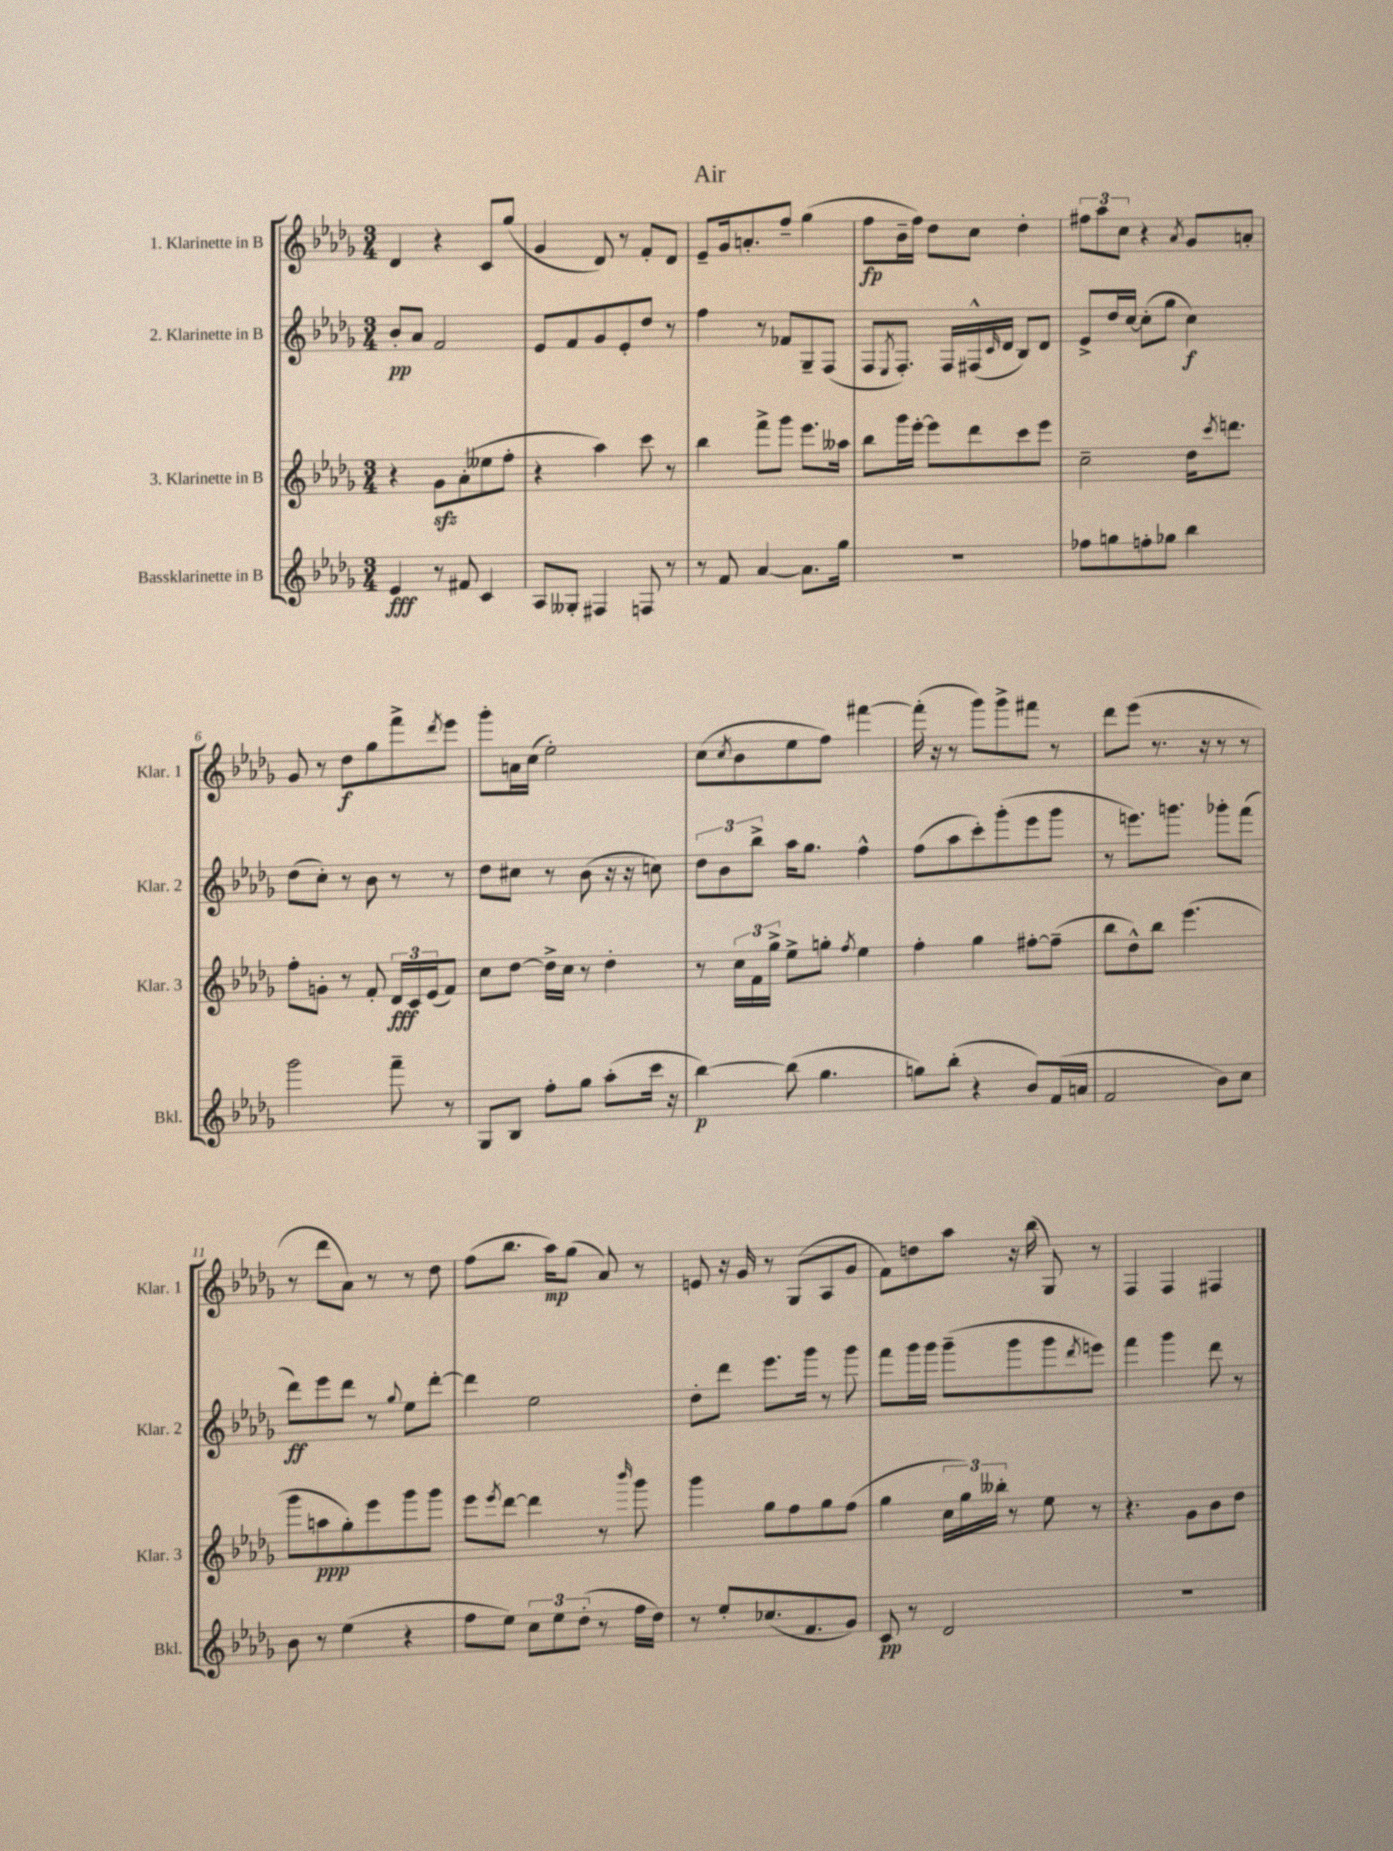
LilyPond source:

\header { title = "Air" }
<<
\new StaffGroup <<
\new Staff = "s0" \with { instrumentName = "1. Klarinette in B" shortInstrumentName = "Klar. 1" } {
    \clef treble \key des \major \numericTimeSignature \time 3/4
    des'4 r4 c'8 ges''8( |
    ges'4 des'8) r8 f'8-. des'8 |
    ees'8-- ges'16 a'8.-. f''8-- ges''4( |
    f''8\fp bes'16-- f''16) des''8 c''8 des''4-. |
    \tuplet 3/2 { fis''8 aes''8 c''8 } r4 \acciaccatura { aes'8 } ges'8 a'8-. |
    ges'8 r8 des''8\f ges''8 f'''8-> \acciaccatura { des'''8 } ees'''8 |
    ges'''8-. a'16 c''16( ees''2-.) |
    c''8( \acciaccatura { c''8 } bes'8 ees''8 f''8) fis'''4~ |
    fis'''16-.( r16 r8 ges'''8) ges'''8-> fis'''8 r8 |
    des'''8 ees'''8( r8. r16 r8 r8 |
    r8 des'''8 aes'8) r8 r8 des''8 |
    f''8( bes''8. aes''16\mp) ges''8( aes'8) r8 |
    e'8 r16 ges'16 r8 ges8( aes8 ges'8 |
    f'8) d''8 aes''8 r16 bes''16( ges8) r8 |
    f4 f4 fis4 \bar "|." |
}
\new Staff = "s1" \with { instrumentName = "2. Klarinette in B" shortInstrumentName = "Klar. 2" } {
    \clef treble \key des \major \numericTimeSignature \time 3/4
    bes'8-.\pp aes'8 f'2 |
    ees'8 f'8 ges'8 ees'8-. des''8 r8 |
    f''4 r8 fes'8 ges8-- f8( |
    f8 \acciaccatura { ees8 } f8.-.) f16 fis16-^( \grace { c'16 } des'16 bes8) des'8 |
    ees'8-> des''16 c''16~ c''8-.( ges''8 c''4\f) |
    des''8( c''8-.) r8 bes'8 r8 r8 |
    des''8 cis''8 r8 bes'8( r16 r16 c''8) |
    \tuplet 3/2 { des''8 bes'8 bes''8-> } aes''16 ges''8. f''4-^ |
    f''8( aes''8 c'''8-.) ges'''8-.( ees'''8 ges'''8 |
    r8 e'''8.) g'''8. ges'''8-. f'''8( |
    des'''8\ff) ees'''8 des'''8 r8 \appoggiatura { ges''8 } ees''8 des'''8~-. |
    des'''4 ees''2 |
    des''8-. des'''8 ees'''8. ges'''16 r8 ges'''8 |
    f'''8 ges'''16 ges'''16 ges'''8--( ges'''8 ges'''8 \acciaccatura { des'''8 } e'''8) |
    f'''4 ges'''4 des'''8 r8 \bar "|." |
}
\new Staff = "s2" \with { instrumentName = "3. Klarinette in B" shortInstrumentName = "Klar. 3" } {
    \clef treble \key des \major \numericTimeSignature \time 3/4
    r4 ges'8\sfz aes'8-.( eeses''8 f''8-. |
    r4 aes''4) c'''8 r8 |
    bes''4 f'''8-> ges'''8 ees'''8. aeses''16 |
    bes''8 ges'''16 ees'''16~-. ees'''8 des'''8 c'''8 ees'''8 |
    c''2-- des''16 \acciaccatura { c'''8 } d'''8. |
    f''8-. g'8-. r8 f'8-. \tuplet 3/2 { des'16\fff c'16 ees'16( } f'8) |
    c''8 des''8~ des''16-> c''16 r8 des''4-. |
    r8 \tuplet 3/2 { c''16 f'16 ges''16-> } ees''8-> g''8-. \acciaccatura { f''8 } ees''4 |
    f''4-. ges''4 fis''8~-. fis''8--( |
    bes''8 des''8-^) bes''8 ees'''4.( |
    ges'''8 a''8\ppp ges''8-.) ees'''8 ges'''8 ges'''8 |
    ees'''8 \acciaccatura { ees'''8 } des'''8~ des'''4 r8 \grace { bes'''16 } ges'''8 |
    ges'''4 ges''8 f''8 ges''8 f''8( |
    ges''4 \tuplet 3/2 { c''16 ges''16) beses''16-. } r8 ees''8 r8 |
    r4. ges'8 bes'8 des''8 \bar "|." |
}
\new Staff = "s3" \with { instrumentName = "Bassklarinette in B" shortInstrumentName = "Bkl." } {
    \clef treble \key des \major \numericTimeSignature \time 3/4
    ees'4\fff r8 fis'8 c'4 |
    aes8 geses8-. fis4 f8 r8 |
    r8 f'8 aes'4~ aes'8. ges''16 |
    R2. |
    fes''8 g''8 f''8-. ges''8 bes''4 |
    ges'''2 f'''8-- r8 |
    ges8 bes8 f''8-. ges''8 aes''8-.( c'''16 r16 |
    bes''4~\p) bes''8( ges''4. |
    g''8) bes''8-.( r4 bes'8) f'16( a'16 |
    f'2 bes'8) c''8 |
    bes'8 r8 ees''4( r4 |
    f''8 ees''8) \tuplet 3/2 { c''8 ees''8 des''8-.( } r8 f''16 des''16) |
    r8 ees''8-. ces''8.( f'8. ges'8) |
    c'8\pp r8 des'2 |
    R2. \bar "|." |
}
>>
>>
